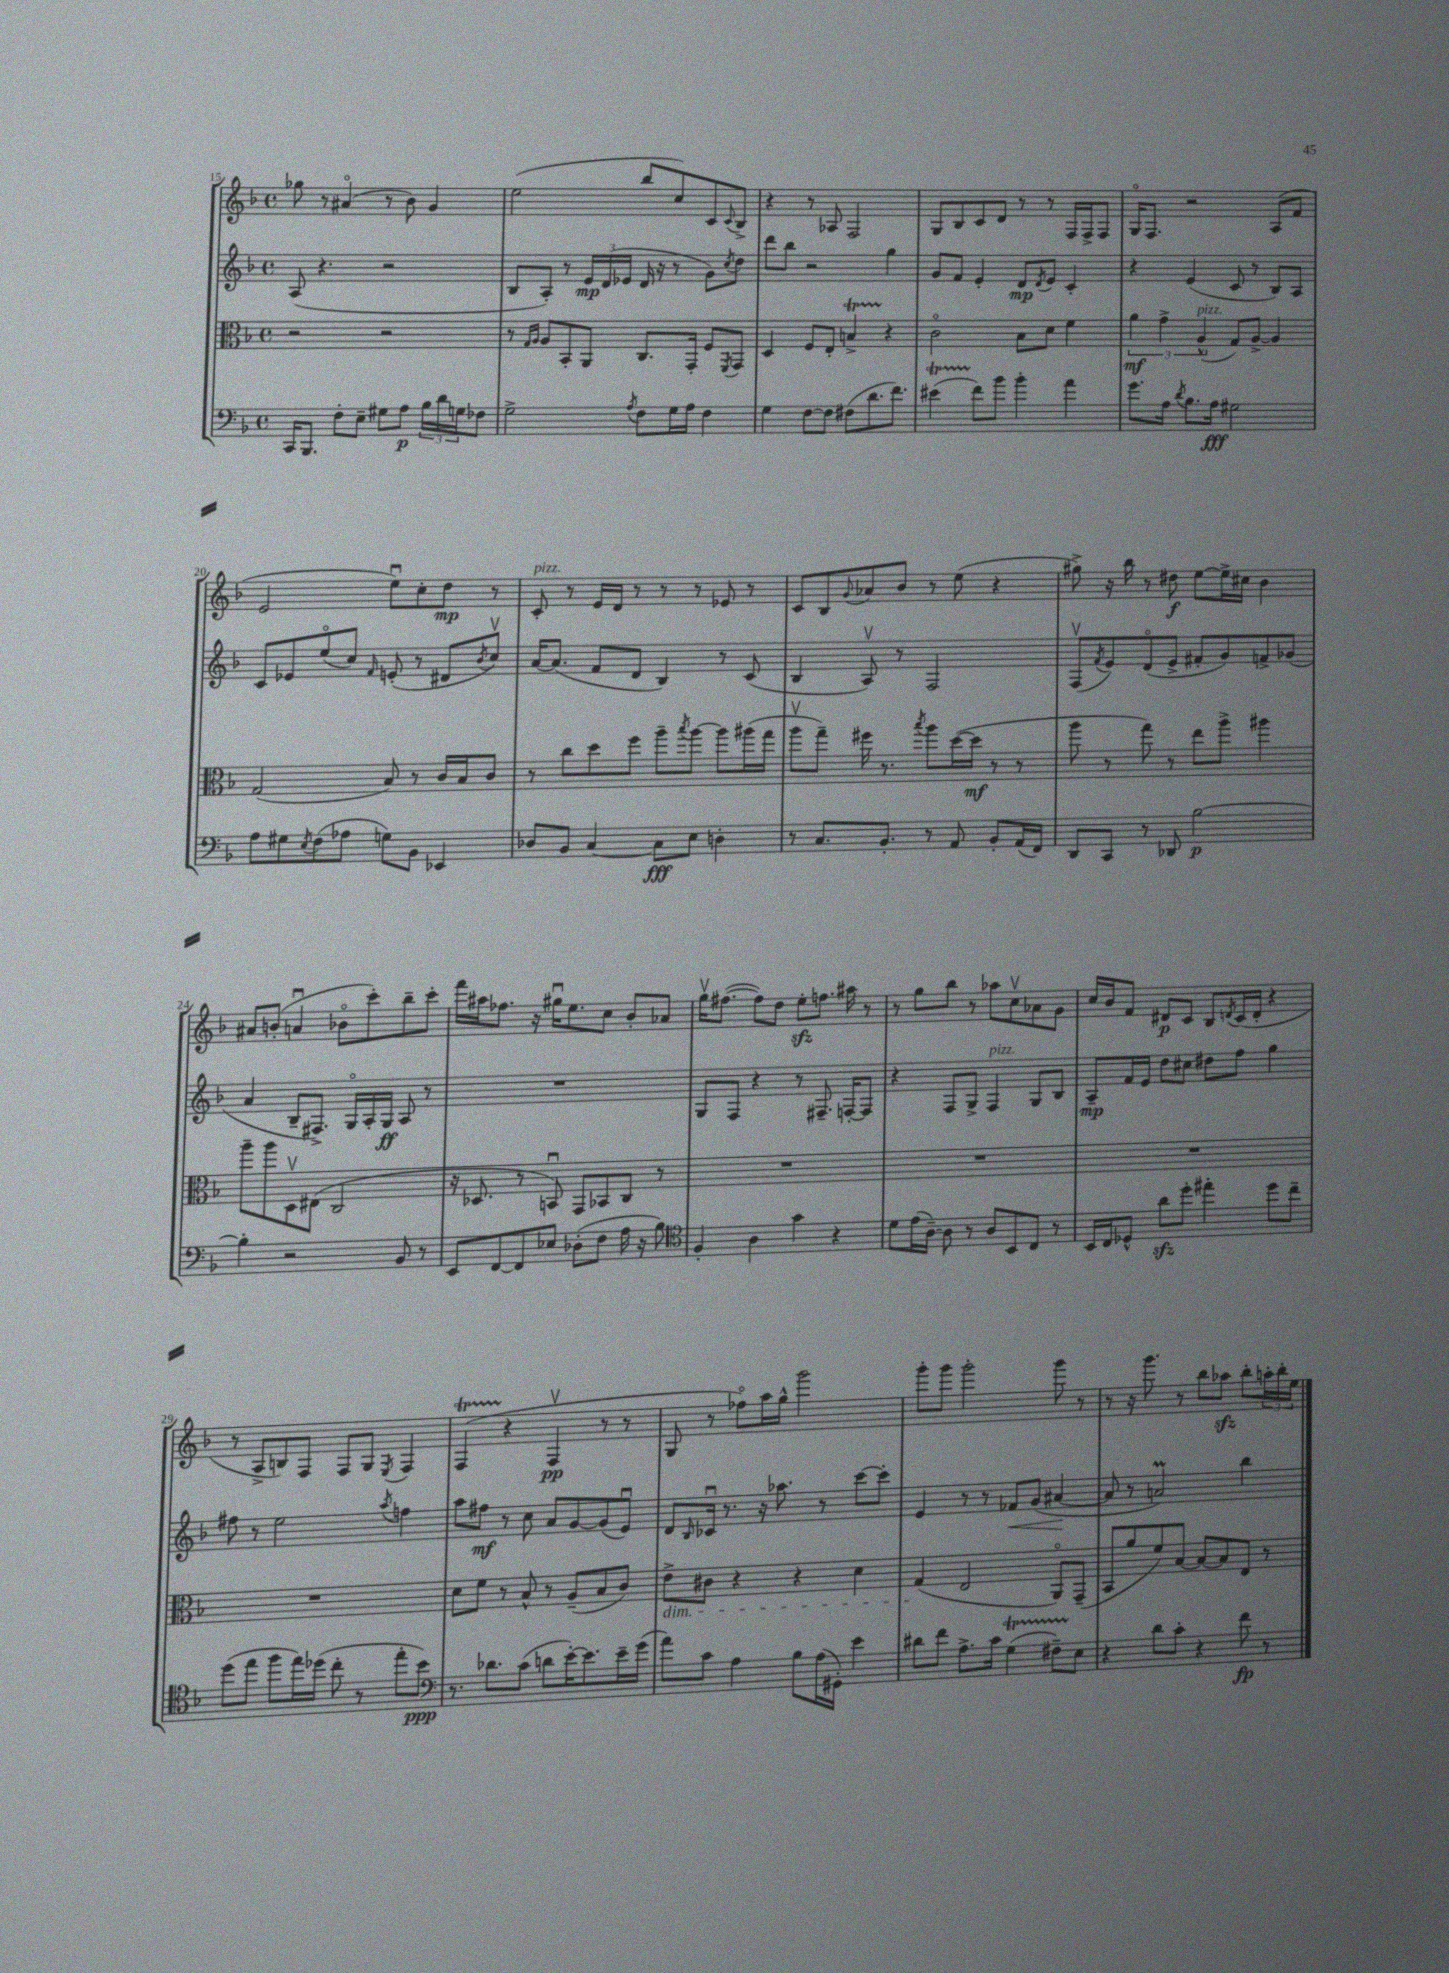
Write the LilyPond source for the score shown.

<<
\new StaffGroup <<
\new Staff = "s0" {
    \clef treble \key f \major \defaultTimeSignature \time 4/4
    ges''8 r8 ais'4\flageolet( r8 bes'8) g'4 |
    e''2( bes''8 c''8) c'8 \appoggiatura { c'8 } bes8-> |
    r4 r8 aes8 f2 |
    g8 bes8 c'8 d'8 r8 r8 f16 f16-> f8 |
    g16\flageolet f8. r2 a8( f'8 |
    e'2 e''8\downbow) c''8-. d''8\mp r8 |
    c'8-.^\markup { \italic "pizz." } r8 e'16 d'16 r8 r8 r8 ees'8 r8 |
    c'8 bes8 \appoggiatura { g'8 } aes'8 bes'8 r8 e''8( r4 |
    gis''8->) r16 bes''16 r8 dis''8\f e''8~ e''16-> cis''16 bes'4 |
    ais'8 b'8-.( a'4\downbow bes'8\flageolet c'''8-.) bes''8-- c'''8-. |
    f'''16 ais''16 fes''8. r16 gis''16\downbow e''8. c''8 bes'8-. aes'8 |
    g''16\upbow fis''8.~( fis''8) d''8 e''8-.\sfz f''8. ais''16 r8 |
    r8 g''8 bes''8 r8 aes''8 c''8\upbow aes'8 g'8 |
    c''16 bes'16 f'8 dis'8\p c'8 bes8 \acciaccatura { d'8 } c'16( d'16-. r4 |
    r8 a8-> b8) f8 f8 g8 \acciaccatura { e8 } f4 |
    f4\startTrillSpan( r4\stopTrillSpan f4\upbow\pp r8 r8 |
    g8 r8 fes''8\flageolet) a''16 g''16-^ g'''2 |
    g'''8-. g'''8 g'''2-. g'''8 r8 |
    r8 r16 g'''8. r8 bes''8 aes''8\sfz bes''8-. \tuplet 3/2 { a''16-. bes''16-. e''16 } \bar "|." |
}
\new Staff = "s1" {
    \clef treble \key f \major \defaultTimeSignature \time 4/4
    a8( r4. r2 |
    bes8 a8-.) r8 \tuplet 3/2 { e'16\mp d'16( ees'16 } d'16 r16 r8 g'8) \acciaccatura { c''8 } d''8 |
    d'''8 bes''8 r2 g''4 |
    g'8 f'8 e'4-. d'8\mp \acciaccatura { d'8 } e'8 c'4-. |
    r4 e'4( c'8 r8 bes8) a8 |
    c'8 ees'8 e''8\flageolet( c''8) \grace { f'16 } e'8-.( r8 dis'8 \acciaccatura { bes'8 } c''8\upbow) |
    a'16~ a'8.( f'8 d'8 bes4) r8 c'8( |
    bes4 a8\upbow) r8 f2 |
    f8\upbow( \acciaccatura { f'8 } e'8) d'8\flageolet( e'8-> fis'8-. g'8) f'8-> ges'8( |
    a'4 bes8-- fis8.->) g16\flageolet a16-. g16\ff a8 r8 |
    R1 |
    g8 f8 r4 r8 fis8.-- f16~-. f8 |
    r4 f8 g8-> f4^\markup { \italic "pizz." } g8 bes8 |
    a8--\mp f'16 e'16 d''8 cis''8 dis''8 f''8 g''4 |
    fis''8 r8 e''2 \acciaccatura { a''8 } f''4 |
    a''8 fis''8\mf r8 c''8 a'8 g'8~ g'8( e'8\downbow) |
    d'8 \grace { bes16 } ces'16\downbow r8. r16 aes''8. r8 c'''8~ c'''8-. |
    e'4 r8 r8 fes'8\< g'8( ais'4~\! |
    ais'8 r8 a'2\prall) bes''4 \bar "|." |
}
\new Staff = "s2" {
    \clef alto \key f \major \defaultTimeSignature \time 4/4
    r2 r2 |
    r8 \grace { g16 a16 } a8 bes,8-. a,8 c8. g,16-. f8 \acciaccatura { f,8 } g,8 |
    d4 f8 e8-. b4->\startTrillSpan r4\stopTrillSpan |
    c'2\flageolet bes8 d'8 f'4 |
    \tuplet 3/2 { a'4\mf g'4-> a4-^^\markup { \italic "pizz." }( } g8) a8~-> a4 |
    g2( bes8) r8 c'16 bes16 c'8 |
    r8 c''8 d''8 f''8 a''8-- \acciaccatura { bes''8 } a''8~ a''8 ais''16( g''16 |
    a''8\upbow g''8--) fis''16 r8. \acciaccatura { bes''8 } a''8 d''16~( d''16\mf r8 r8 |
    a''8 r8 g''8) r8 e''8 a''8-> ais''4 |
    a''8-- a''8 d8\upbow eis8( c2 |
    r16 des8. r8 b,8\downbow) g,8 bes,8 c8 r8 |
    R1 |
    R1 |
    R1 |
    R1 |
    d'8 f'8 r8 bes8-^ r8 a8--( bes8 c'8) |
    e'8->\dim cis'8 r4 r4 d'4 |
    g4\!( e2 a,8\flageolet) g,8--( |
    bes,8 a'8 f'8) bes8~ bes8~ bes8 e8 r8 \bar "|." |
}
\new Staff = "s3" {
    \clef bass \key f \major \defaultTimeSignature \time 4/4
    c,16 bes,,8. f8-. e8-- gis8 a8\p \tuplet 3/2 { bes16 d'16 g16 } fes8 |
    g2-> \acciaccatura { a8 } f8 g16 a16 f4 |
    g4 f8~ f8 fis8( d'8. f'8.) |
    eis'4\startTrillSpan( f'8\stopTrillSpan) bes'8 bes'4-. a'4 |
    g'8. a16 \acciaccatura { d'8 } bes8. a16\fff gis2 |
    a8 gis8 \acciaccatura { e8 } f8( aes8 g8) bes,8 ees,4 |
    des8 bes,8 c4~ c8\fff e8 d4-. |
    r8 c8. bes,8.-. r8 a,8 bes,8-. a,16( f,16) |
    d,8 c,8 r8 des,8 bes2~\p |
    bes4-. r2 bes,8 r8 |
    e,8 f,8~ f,8 ees8 des8-.( f8 a16 r16 bes8) |
    \clef tenor f4-. a4 g'4 r4 |
    d'8 e'16( a16~--) a8 r8 a8 bes,8 c8 r8 |
    bes,16 c16 des8-^ a'8\sfz d''8-. eis''4-. d''8 c''8-- |
    d''8( e''8 f''8 e''16) des''16( c''8-. r8 e''8-. bes'8\ppp) |
    \clef bass r8. des'8. c'8( d'8 e'16~-.) e'8. e'16-- g'16( |
    a'8) c'8 a4 bes8 a16( gis,16-.) e'4 |
    dis'8 f'8 a8.-> c'16 g4\startTrillSpan( fis8--) e8\stopTrillSpan |
    r4 d'8 c'8-. r4 f'8\fp r8 \bar "|." |
}
>>
>>
\layout { \context { \Score currentBarNumber = #15 } }
